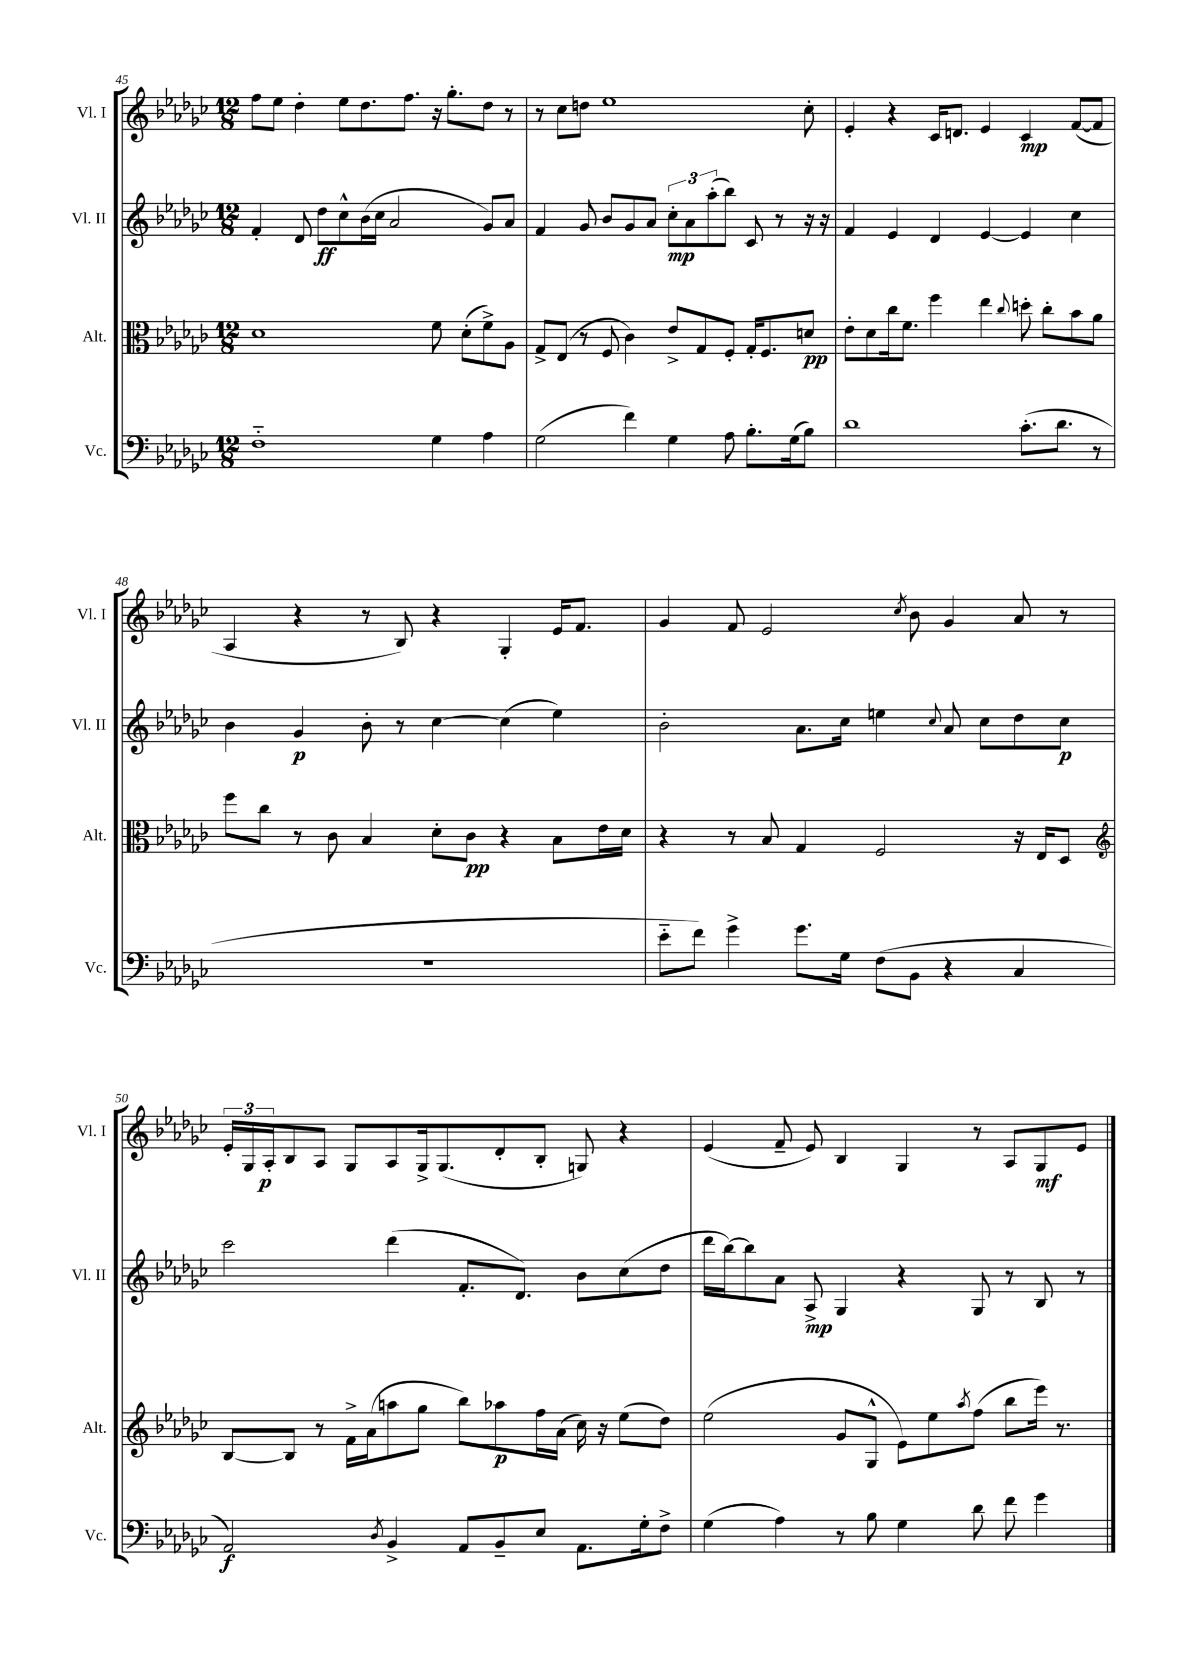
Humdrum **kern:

**kern	**kern	**kern	**kern
*staff4	*staff3	*staff2	*staff1
*clefF4	*clefC3	*clefG2	*clefG2
*k[b-e-a-d-g-c-]	*k[b-e-a-d-g-c-]	*k[b-e-a-d-g-c-]	*k[b-e-a-d-g-c-]
*M12/8	*M12/8	*M12/8	*M12/8
1F'~	1d-	4f'/	8ff\L
.	.	.	8ee-\J
.	.	8d-/	4dd-'\
.	.	8dd-\L	.
.	.	8cc-^^\	8ee-\L
.	.	(16b-\L	8.dd-\
.	.	16cc-\JJ	.
.	.	2a-/	.
.	.	.	8.ff\J
4G-\	8f\	.	16r
.	.	.	8.gg-'\L
.	(8d-'\L	.	.
4A-\	8f^\)	8g-/L)	8dd-\J
.	8A-\J	8a-/J	8r
=	=	=	=
(2G-\	8G-^/L	4f/	8r
.	(8E-/J	.	8cc-\L
.	8r	8g-/	8dd\J
.	8F/	8b-/L	1ee-
4f\)	4c-\)	8g-/	.
.	.	8a-/J	.
4G-\	8e-^/L	12cc-'\L	.
.	.	12a-\	.
.	8G-/	.	.
.	.	(12aa-'\	.
8A-\	8F'/J	8bb-\J)	.
8.B-'\L	16G-'/LK	8c-/	.
.	8.F/	.	.
.	.	8r	.
(16G-\k	.	.	.
8B-\J)	8d/J	16r	8cc-'\
.	.	16r	.
=	=	=	=
1d-	8e-'\L	4f/	4e-'/
.	8d-\	.	.
.	16cc-\k	4e-/	4r
.	8.f\J	.	.
.	4ff\	4d-/	16c-/LK
.	.	.	8.d/J
.	4ee-\	[4e-/	4e-/
.	8qqcc-/	.	.
(8.c-'\L	8dd'\	4e-/]	4c-/
.	8cc-'\L	.	.
8.d-\J	.	.	.
.	8b-\	4cc-\	([8f/L
8r	8a-\J	.	8f/]J
=	=	=	=
1.r	8ff\L	4b-\	4A-/
.	8cc-\J	.	.
.	8r	4g-/	4r
.	8c-\	.	.
.	4B-/	8b-'\	8r
.	.	8r	8B-/)
.	8d-'\L	[4cc-\	4r
.	8c-\J	.	.
.	4r	(4cc-\]	4G-'/
.	8B-\L	4ee-\)	16e-/LK
.	.	.	8.f/J
.	16e-\L	.	.
.	16d-\JJ	.	.
=	=	=	=
8e-'~\L	4r	2b-'\	4g-/
8f\J)	.	.	.
4g-^\	8r	.	8f/
.	8B-/	.	2e-/
8.g-\L	4G-/	8.a-\L	.
16G-\Jk	.	16cc-\Jk	.
(8F\L	2F/	4ee\	.
.	.	.	8qcc-/
8BB-\J	.	.	8b-\
.	.	8qqcc-/	.
4r	.	8a-/	4g-/
.	.	8cc-\L	.
4C-/	16r	8dd-\	8a-/
.	16E-/LK	.	.
.	8D-/J	8cc-\J	8r
=	=	=	=
*	*clefG2	*	*
2AA-/)	[8B-/L	2ccc-\	24e-'/LL
.	.	.	24G-/
.	.	.	24A-'/J
.	8B-/]J	.	8B-/
.	8r	.	8A-/J
.	16f^\LL	.	8G-/L
.	(16a-\J	.	.
8qD-/	.	.	.
4BB-^/	8aa\	(4ddd-\	8A-/
.	8gg-\J	.	16G-^/k
.	.	.	(8.G-/
8AA-/L	8bb-\L)	8.f'/L	.
8BB-~/	8aa-\	.	8d-'/
.	.	8.d-/J)	.
8E-/J	16ff\L	.	8B-'/J
.	(16a-\JJ	.	.
8.AA-\L	16cc-\)	8b-\L	8G/)
.	16r	.	.
.	(8ee-\L	(8cc-\	4r
16G-'\k	.	.	.
8F^\J	8dd-\J)	8dd-\J	.
=	=	=	=
(4G-\	(2ee-\	16ddd-\LL	(4e-/
.	.	[16bb-\J)	.
.	.	8bb-\]	.
4A-\)	.	8a-\J	8f~/
.	.	8A-^/	8e-/)
8r	8g-/L	4G-/	4B-/
8B-\	8G-^^/J	.	.
4G-\	8e-\L)	4r	4G-/
.	8ee-\	.	.
.	8qaa-/	.	.
8d-\	(8ff\J	8G-/	8r
8f\	8bb-\L	8r	8A-/L
4g-\	16eee-\Jk)	8B-/	8G-/
.	8.r	.	.
.	.	8r	8e-/J
==	==	==	==
*-	*-	*-	*-
